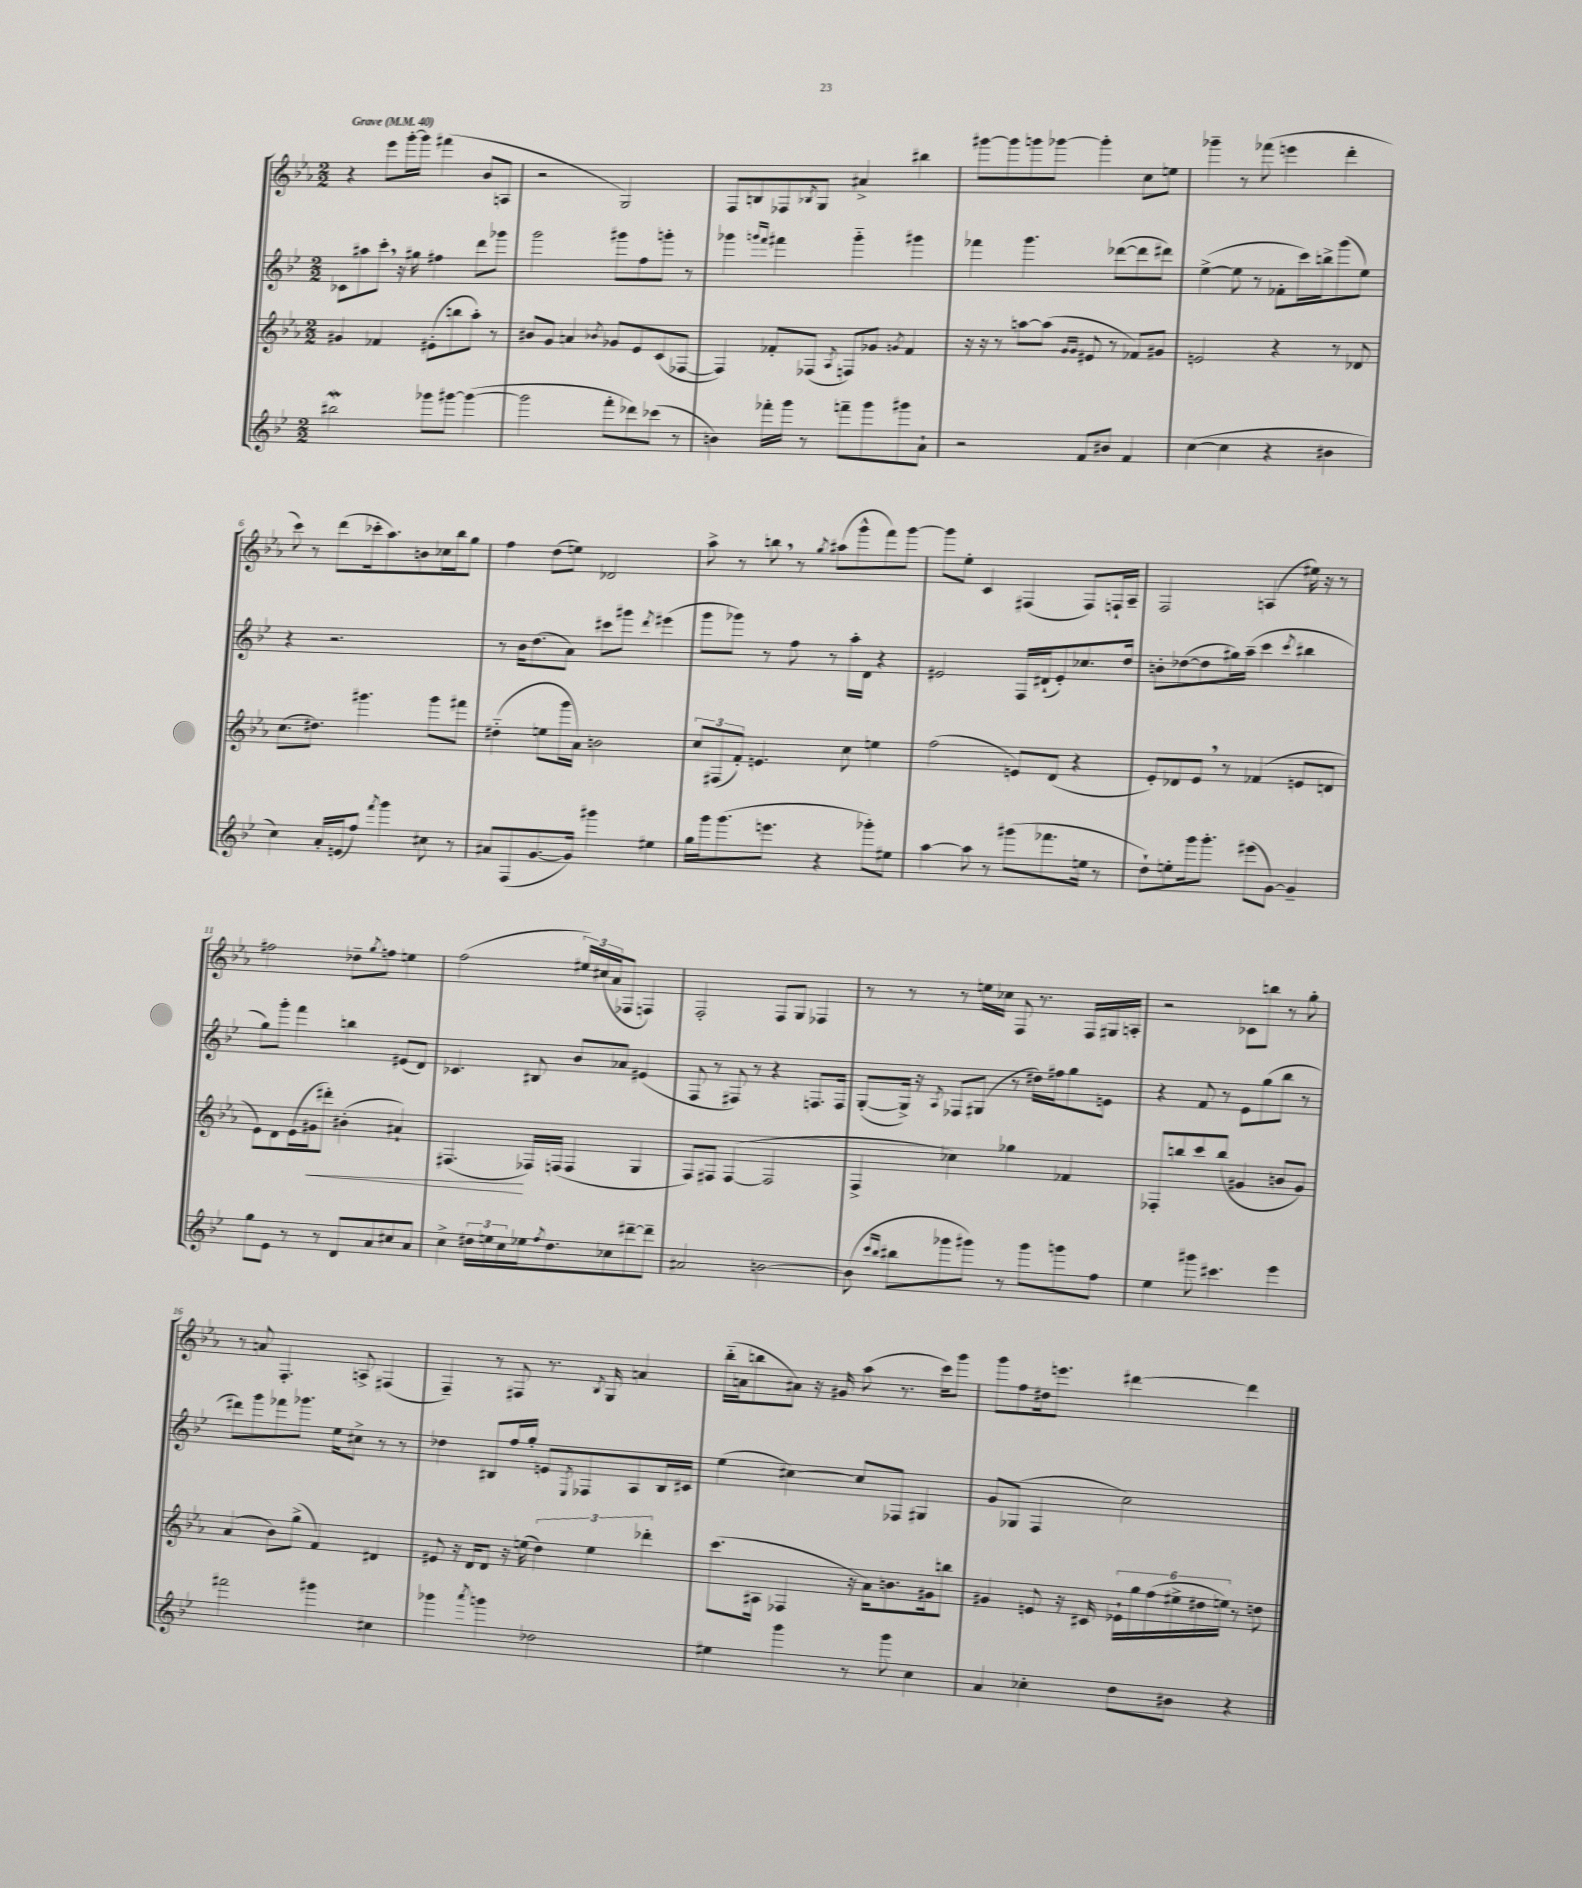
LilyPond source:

<<
\new StaffGroup <<
\new Staff = "s0" {
    \clef treble \key ees \major \numericTimeSignature \time 2/2 \tempo "Grave" 4 = 40
    r4 ees'''8 g'''16~-. g'''16 fis'''4( bes'8 a8 |
    r2 g2) |
    f8 b8 fes8 \acciaccatura { bes8 } g8 ais'4-> bis''4 |
    gis'''8~ gis'''8 g'''8 ges'''8~ ges'''4-. c''8 e''8 |
    ges'''4-- r8 fes'''8( e'''4 d'''4-. |
    c'''8) r8 d'''8( ces'''16-. aes''8.) b'8 ces''16 bes''16 g''8 |
    f''4 d''8( e''8) des'2 |
    aes''8-> r8 b''8 \breathe r8 \acciaccatura { g''8 } ais''8( g'''8-^ f'''8) g'''8~ |
    g'''8 ees''8-. c'4 fis4( fis8) f16-! aes16-- |
    f2 a4( eis''16) r16 r8 |
    fis''2 des''8-- \acciaccatura { g''8 } f''8 e''4 |
    f''2( \tuplet 3/2 { eis''16) cis''16( aes'16 } fes8 f4) |
    f2-. f8 g8 fes4 |
    r8 r8 r8 e''16 ces''16 f8 r8. f16 gis16 a16-. |
    r2 ces'8 b''8 r8 g''8-. |
    r8 a'8 f4.-. a8-> fis4( |
    f4--) r8 fis8 r8. \acciaccatura { bes8 } g16 a'4 |
    bes''16-_( a'16 b''8 ais'8) r16 gis'16 aes''8( r8. c'''16) g'''8 |
    g'''8 f''8 dis''16 e'''8. dis'''4~ dis'''4 \bar "|." |
}
\new Staff = "s1" {
    \clef treble \key bes \major \numericTimeSignature \time 2/2
    ces'8 ais''8 c'''8-. \breathe r16 gis''16 fis''4 d'''8 ges'''8 |
    g'''2 gis'''8 f''8 g'''8-. r8 |
    ges'''4 \grace { g'''16 f'''16 } fis'''4 g'''4-_ gis'''4 |
    fes'''4 g'''4. des'''8~( des'''8 dis'''8) |
    ees''4~->( ees''8 r8 fes'8-. c'''16) b''16-> g'''8( ees''8) |
    r4 r2. |
    r8 bes'16 d''8.( a'8) cis'''8 gis'''8 \acciaccatura { d'''8 } eis'''4( |
    g'''8 ges'''8) r8 f''8 r8 a''16-. d'16 r4 |
    eis'2 f16 dis'16-!( eis'8-.) ces''8. d''16 |
    b'8-. des''8~( des''8 gis''16) a''16--( c'''4 \acciaccatura { c'''8 } bis''4 |
    g''8) g'''8-. f'''4 b''4 eis'8( d'8) |
    ces'4. bis8 bes'8 aes'8 eis'4( |
    f8 r8 fis8) r8 r4 f8. f16 |
    g8~-.( g16->) r16 \acciaccatura { a8 } fes8 gis8( r8 dis''16) fis''16 g''8 e'8 |
    r4 f'8 r8 ees'8 g''8( bes''8 r8 |
    dis'''8) g'''8 fes'''8 ges'''8. ees''16 cis''8-> r8 r8 |
    des''4 bis8 f''16 g''16-. e'8 \acciaccatura { ees8 } fes8 a8 bis16 cis'16 |
    ees''4( cis''4~) cis''8 fes8 gis4 |
    g'8 ges8( f4 c''2) \bar "|." |
}
\new Staff = "s2" {
    \clef treble \key ees \major \numericTimeSignature \time 2/2
    gis'4 fes'4 eis'8-.( b''8 aes''8-.) r8 |
    bis'8 g'8 a'4 \acciaccatura { bes'8 } ges'8 ees'8 c'8( fes8~ |
    fes4) fes'8-. fes8( \acciaccatura { aes8 } f8) ges'8 \acciaccatura { g'8 } fes'4 |
    r16 r16 r8 a''8~ a''8( \grace { g'16 g'16 } eis'8 r8 fes'8) gis'8 |
    e'2 r4 r8 des'8 |
    c''8.( dis''8.) gis'''4. gis'''8 fis'''8 |
    dis''4-_( e''8 g'''16 aes'16) b'2 |
    \tuplet 3/2 { c''8 fis8( f'8-.) } e'4. c''8 e''4 |
    f''2( e'8) d'8( r4 |
    ees'8-.) des'8 ees'8 \breathe r8 fes'4( e'8 d'8 |
    ees'8) d'8 ees'16( gis'16\< dis'''8-.) bis'4-.( ais'4-!) |
    fis4.\!( fes16) f16( f4 g4 |
    f8) fis8 fis4~( fis2 |
    f4-> ces''4) ges''4 fes'4 |
    fes8-. b''8 c'''8 b''8( gis'4 b'8 gis'8) |
    aes'4( bes'8) g''8->( f'4) dis'4 |
    eis'8 r16 d'16 d'8 r16 e''16( \tuplet 3/2 { d''4) e''4 des'''4-. } |
    c'''8.( ais16 fes4 r16 aes'16) b'8. gis'16 b''8 |
    gis'4 e'8 r16 cis'16 \tuplet 6/4 { ees'16-! g''16 f''16( eis''16-> dis''16 e''16) } r8 d''8 \bar "|." |
}
\new Staff = "s3" {
    \clef treble \key bes \major \numericTimeSignature \time 2/2
    bis''2\mordent ges'''8 gis'''8~ gis'''4~( |
    gis'''2 f'''8-. des'''8) ces'''8( r8 |
    b'4) fes'''16-. g'''16 r8 f'''8-- g'''8 gis'''8 a'8-! |
    r2 f'8 bis'8 f'4 |
    c''4~( c''4 r4 bis'4 |
    c''4) a'16-. e'16( f''8) \acciaccatura { f'''8 } g'''4 cis''8 r8 |
    ais'8 f8( g'8.~ g'16) gis'''4 eis''4 |
    g''16 g'''16 g'''8.( e'''8. r4 ges'''8-.) eis''8 |
    a''4~ a''8 r8 gis'''8( fes'''8. e''16 r8 |
    d''8-!) e''8-. g'''16 g'''8.-. eis'''8( g'8~) g'4-- |
    g''8 ees'8 r8 r8 d'8 a'8 cis''8 a'8 |
    c''4-> \tuplet 3/2 { dis''16 e''16 c''16 } ees''16 \acciaccatura { f''8 } dis''8. ces''8 dis'''8~-- dis'''8-- |
    ais'2 b'2~ |
    b'8( \grace { c'''16 bes''16 } bis''8 ges'''8 gis'''8) r8 gis'''8 g'''8 f''8 |
    ees''4 gis'''8 cis'''4. ees'''4 |
    fis'''2 gis'''4 cis''4 |
    ges'''4 \acciaccatura { a'''8 } g'''4 des''2 |
    eis''4 g'''4 r8 g'''8 c''4 |
    a'4 ces''4-. d''8 bis'8 r4 \bar "|." |
}
>>
>>
